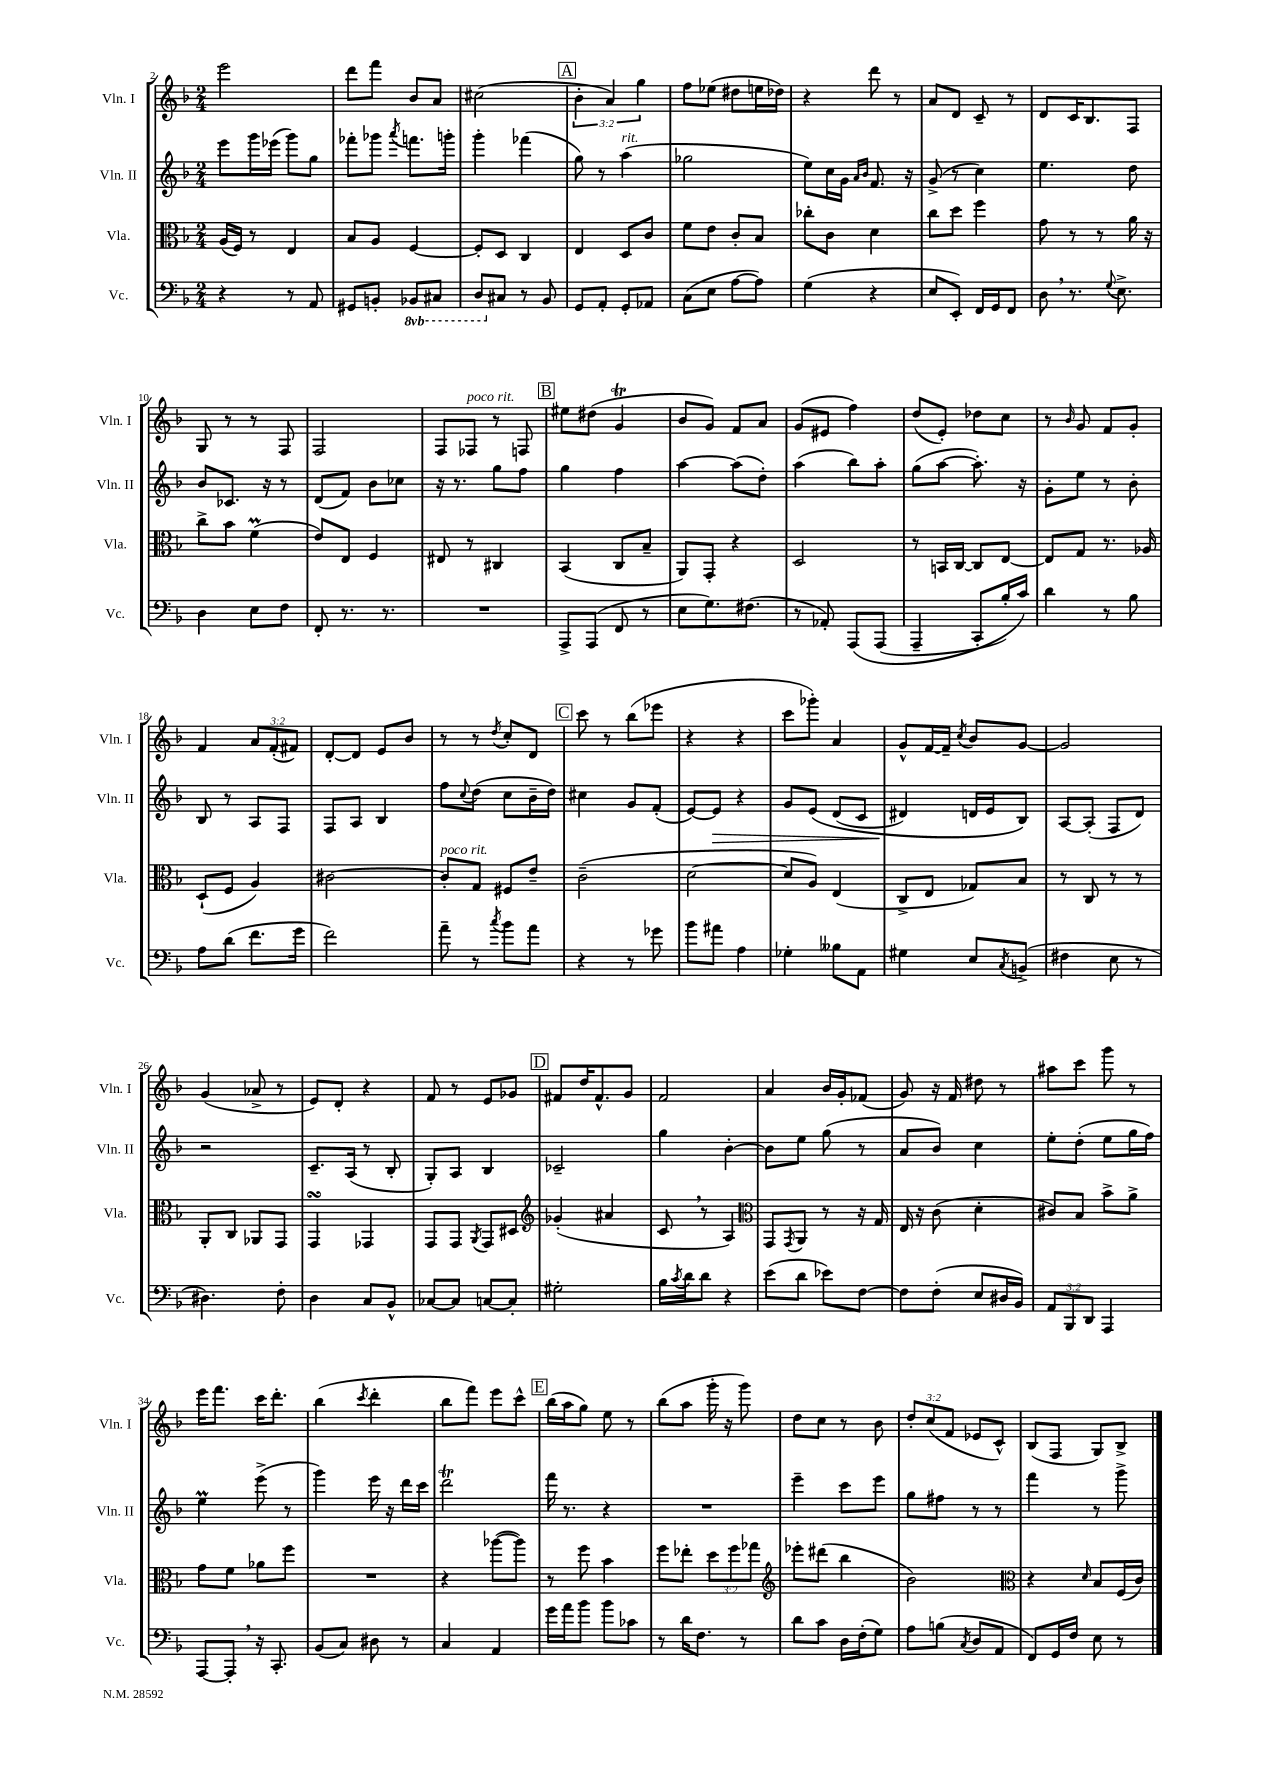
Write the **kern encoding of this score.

**kern	**kern	**kern	**kern
*staff4	*staff3	*staff2	*staff1
*clefF4	*clefC3	*clefG2	*clefG2
*k[b-]	*k[b-]	*k[b-]	*k[b-]
*M2/4	*M2/4	*M2/4	*M2/4
4r	(16A/LL	8eee\L	2eee\
.	16F/JJ)	.	.
.	8r	16ggg\L	.
.	.	(16eee-\JJ	.
8r	4E/	8ggg\L)	.
8AA/	.	8gg\J	.
=	=	=	=
8GG#/L	8B-/L	8fff-'\L	8ddd\L
8BB'/J	8A/J	8ggg-\J	8fff\J
.	.	8qaaa/	.
8BBB-/L	[4F/	8.fff\L	8b-/L
8CC#/J	.	.	8a/J
.	.	16ggg'\Jk	.
=	=	=	=
8DD/L	8F'/]L	4ggg'\	(2cc#\
8C#/J	8D/J	.	.
8r	4C/	(4fff-\	.
8BB-/	.	.	.
=	=	=	=
8GG/L	4E/	8gg\)	6b-'\
8AA'/J	.	8r	.
.	.	.	6a/)
8GG'/L	8D/L	(4aa\	.
.	.	.	6gg\
8AA-/J	8c/J	.	.
=	=	=	=
(8C\L	8f\L	2gg-\	8ff\L
8E\J	8e\J	.	(8ee-\J
[8A\L	8c'/L	.	8dd#\L
8A\]J)	8B-/J	.	16ee\L
.	.	.	16dd-\JJ)
=	=	=	=
(4G\	8cc-'\L	8ee\L)	4r
.	8c\J	16cc\L	.
.	.	16g\JJ	.
.	.	16qqa/LL	.
.	.	16qqb-/JJ	.
4r	4d\	8.f/	8ddd\
.	.	.	8r
.	.	16r	.
=	=	=	=
8E/L	8cc\L	(8g^/	8a/L
8EE'/J)	8dd\J	8r	8d/J
16FF/LL	4ff\	4cc\)	8c~/
16GG/J	.	.	.
8FF/J	.	.	8r
=	=	=	=
8D\	8g\	4.ee\	8d/L
8.r	8r	.	16c/K
.	.	.	8.B-/
.	8r	.	.
8qqG/	.	.	.
8.E^\	.	.	.
.	16a\	8dd\	8F/J
.	16r	.	.
=	=	=	=
4D\	8cc^\L	8b-/L	8G/
.	8b-\J	8.c-/J	8r
8E\L	(4f\	.	8r
.	.	16r	.
8F\J	.	8r	8F/
=	=	=	=
8FF'/	8e/L)	(8d/L	2F/
8.r	8E/J	8f/J)	.
.	4F/	8b-\L	.
8.r	.	.	.
.	.	8cc-\J	.
=	=	=	=
2r	8E#/	16r	8F/L
.	.	8.r	.
.	8r	.	8F-/J
.	4C#/	8gg\L	8r
.	.	8ff\J	8F/
=	=	=	=
8AAA^/L	(4BB-/	4gg\	8ee#\L
(8AAA/J	.	.	(8dd#\J
8FF/	8C/L	4ff\	4g/
8r	8B-~/J	.	.
=	=	=	=
8E\L	8AA/L)	[4aa\	8b-/L
8.G\)	8GG'/J	.	8g/J)
.	4r	(8aa\]L	8f/L
(8.F#\J	.	.	.
.	.	8dd'\J)	8a/J
=	=	=	=
8r	2D/	(4aa\	(8g/L
8AA-'/)	.	.	8e#/J
&(8AAA/L	.	8bb-\L)	4ff\)
(8AAA/J	.	8aa'\J	.
=	=	=	=
4AAA~/	8r	(8gg\L	(8dd/L
.	16BB/LL	[8aa\J	8e'/J)
.	[16C/JJ	.	.
8CC'/L	8C/]L	8.aa'\])	8dd-\L
16B-'/L)	[8E/J	.	8cc\J
16c/JJ&)	.	16r	.
=	=	=	=
4d\	8E/]L	8g'\L	8r
.	.	.	16qqb-/
.	8G/J	8ee\J	8g/
8r	8.r	8r	8f/L
8B-\	.	8b-'\	8g'/J
.	16A-/	.	.
=	=	=	=
8A\L	(8D`/L	8B-/	4f/
(8d\J	8F/J	8r	.
8.f\L	4A/)	8A/L	12a/L
.	.	.	(12f'/
.	.	8F/J	.
.	.	.	12f#/J)
16g\Jk	.	.	.
=	=	=	=
2f\)	[2c#\	8F/L	[8d'/L
.	.	8A/J	8d/]J
.	.	4B-/	8e/L
.	.	.	8b-/J
=	=	=	=
8a~\	8c#'/]L	8ff\L	8r
.	.	8qqcc/	.
8r	8G/J	(8dd\J	8r
8qcc/	.	.	8qdd/
8b-\L	8F#/L	8cc\L	8cc'/L
8a\J	8e~/J	16b-~\L	8d/J
.	.	16dd\JJ)	.
=	=	=	=
4r	(2c~\	4cc#\	8ccc\
.	.	.	8r
8r	.	8g/L	(8bb-\L
8g-\	.	(8f'/J	8eee-\J
=	=	=	=
8b-\L	[2d\	[8e/L)	4r
8a#\J	.	8e/]J	.
4A\	.	4r	4r
=	=	=	=
4G-'\	8d/]L	8g/L	8ccc\L
.	8A/J)	&(8e/J	8ggg-'\J)
8B--\L	(4E/	(8d/L	4a/
8AA\J	.	8c/J	.
=	=	=	=
4G#\	8C^/L	4d#/)	8g^^/L
.	8E/J	.	[16f/L
.	.	.	16f~/]JJ
.	.	.	8qcc/
8E/L	8G-/L)	16d/LL	8b-/L
.	.	16e/J	.
8qC/	.	.	.
(8BB^/J	8B-/J	8B-/J&)	[8g/J
=	=	=	=
4F#\	8r	[8A/L	2g/]
.	8C/	(8A'/]J	.
8E\	8r	8F/L	.
8r	8r	8d/J)	.
=	=	=	=
4.D#\)	8AA'/L	2r	(4g/
.	8C/J	.	.
.	8AA-/L	.	8a-^/
8F'\	8GG/J	.	8r
=	=	=	=
4D\	4GG/	8.c~/L	8e/L)
.	.	.	8d'/J
.	.	(16A/Jk	.
8C/L	4GG-/	8r	4r
8BB-^^/J	.	8B-'/	.
=	=	=	=
[8C-/L	8GG/L	8G'/L)	8f/
8C-/]J	8GG/J	8A/J	8r
.	8qAA/	.	.
[8C/L	8GG/L	4B-/	8e/L
8C'/]J	8D#/J	.	8g-/J
=	=	=	=
*	*clefG2	*	*
2G#'\	(4g-'/	2c-~/	8f#/L
.	.	.	16dd/K
.	.	.	8.f#^^/
.	4a#/	.	.
.	.	.	8g/J
=	=	=	=
16B-\LL	8c/	4gg\	2f/
8qc/	.	.	.
16d\J	.	.	.
8d\J	8r	.	.
4r	4A/)	[4b-'\	.
=	=	=	=
*	*clefC3	*	*
(8e\L	8GG/L	8b-\]L	4a/
.	8qGG/	.	.
8d\J	8AA/J	8ee\J	.
8e-\L)	8r	(8gg\	16b-/LL
.	.	.	16g'/J
[8F\J	16r	8r	(8f-/J
.	16G/	.	.
=	=	=	=
8F\]L	16E/	8a/L	8g/)
.	16r	.	.
(8F'\J	(8c\	8b-/J)	16r
.	.	.	16f/
8E/L	4d'\	4cc\	8dd#\
16D#/L	.	.	8r
16BB-/JJ)	.	.	.
=	=	=	=
12AA/L	8c#/L)	8ee'\L	8aa#\L
12BBB-/	.	.	.
.	8B-/J	(8dd'\J	8ccc\J
12DD/J	.	.	.
4AAA/	8b-^\L	8ee\L	8ggg\
.	8a^\J	16gg\L	8r
.	.	16ff\JJ)	.
=	=	=	=
[8AAA/L	8g\L	4ee\	16eee\LK
.	.	.	8.fff\J
8AAA'/]J	8f\J	.	.
16r	8a-\L	(8eee^\	16ccc\LK
8.CC'/	.	.	8.ddd'\J
.	8ff\J	8r	.
=	=	=	=
(8BB-/L	2r	4ggg\)	(4bb-\
8C/J)	.	.	.
.	.	.	8qccc/
8D#\	.	16eee\	4ddd'\
.	.	16r	.
8r	.	16ddd\LL	.
.	.	16ccc\JJ	.
=	=	=	=
4C/	4r	2ddd\	8bb-\L
.	.	.	8fff\J)
4AA/	([8aa-\L	.	8eee\L
.	8aa-\]J)	.	8ccc^^\J
=	=	=	=
16g\LL	8r	16fff\	(16bb-\LL
16a\J	.	8.r	16aa\J
8b-\J	8ff\	.	8gg\J)
8b-\L	4b-\	4r	8ee\
8c-\J	.	.	8r
=	=	=	=
8r	8ff\L	2r	(8bb-\L
16d\LK	8ee-'\J	.	8aa\J
8.F\J	.	.	.
.	12dd\L	.	16ggg'\
.	.	.	16r
.	12ff\	.	.
8r	.	.	8ggg\)
.	12gg-\J	.	.
=	=	=	=
*	*clefG2	*	*
8d\L	8eee-'\L	4eee~\	8dd\L
8c\J	(8ddd#\J	.	8cc\J
16D\LL	4bb-\	8ccc\L	8r
(16F'\J	.	.	.
8G\J)	.	8eee\J	8b-\
=	=	=	=
8A\L	2b-\)	8gg\L	12dd'/L
.	.	.	(12cc/
(8B\J	.	8ff#\J	.
.	.	.	12f/J
8qC/	.	.	.
8D/L	.	8r	8e-/L
8AA/J	.	8r	8c^^/J)
=	=	=	=
*	*clefC3	*	*
8FF/L)	4r	4fff\	(8B-/L
16GG/L	.	.	8F/J
16F/JJ	.	.	.
.	16qqd/	.	.
8E\	8B-/L	8r	8G/L)
8r	(16F/L	8ggg^\	8B-^/J
.	16c/JJ)	.	.
==	==	==	==
*-	*-	*-	*-
